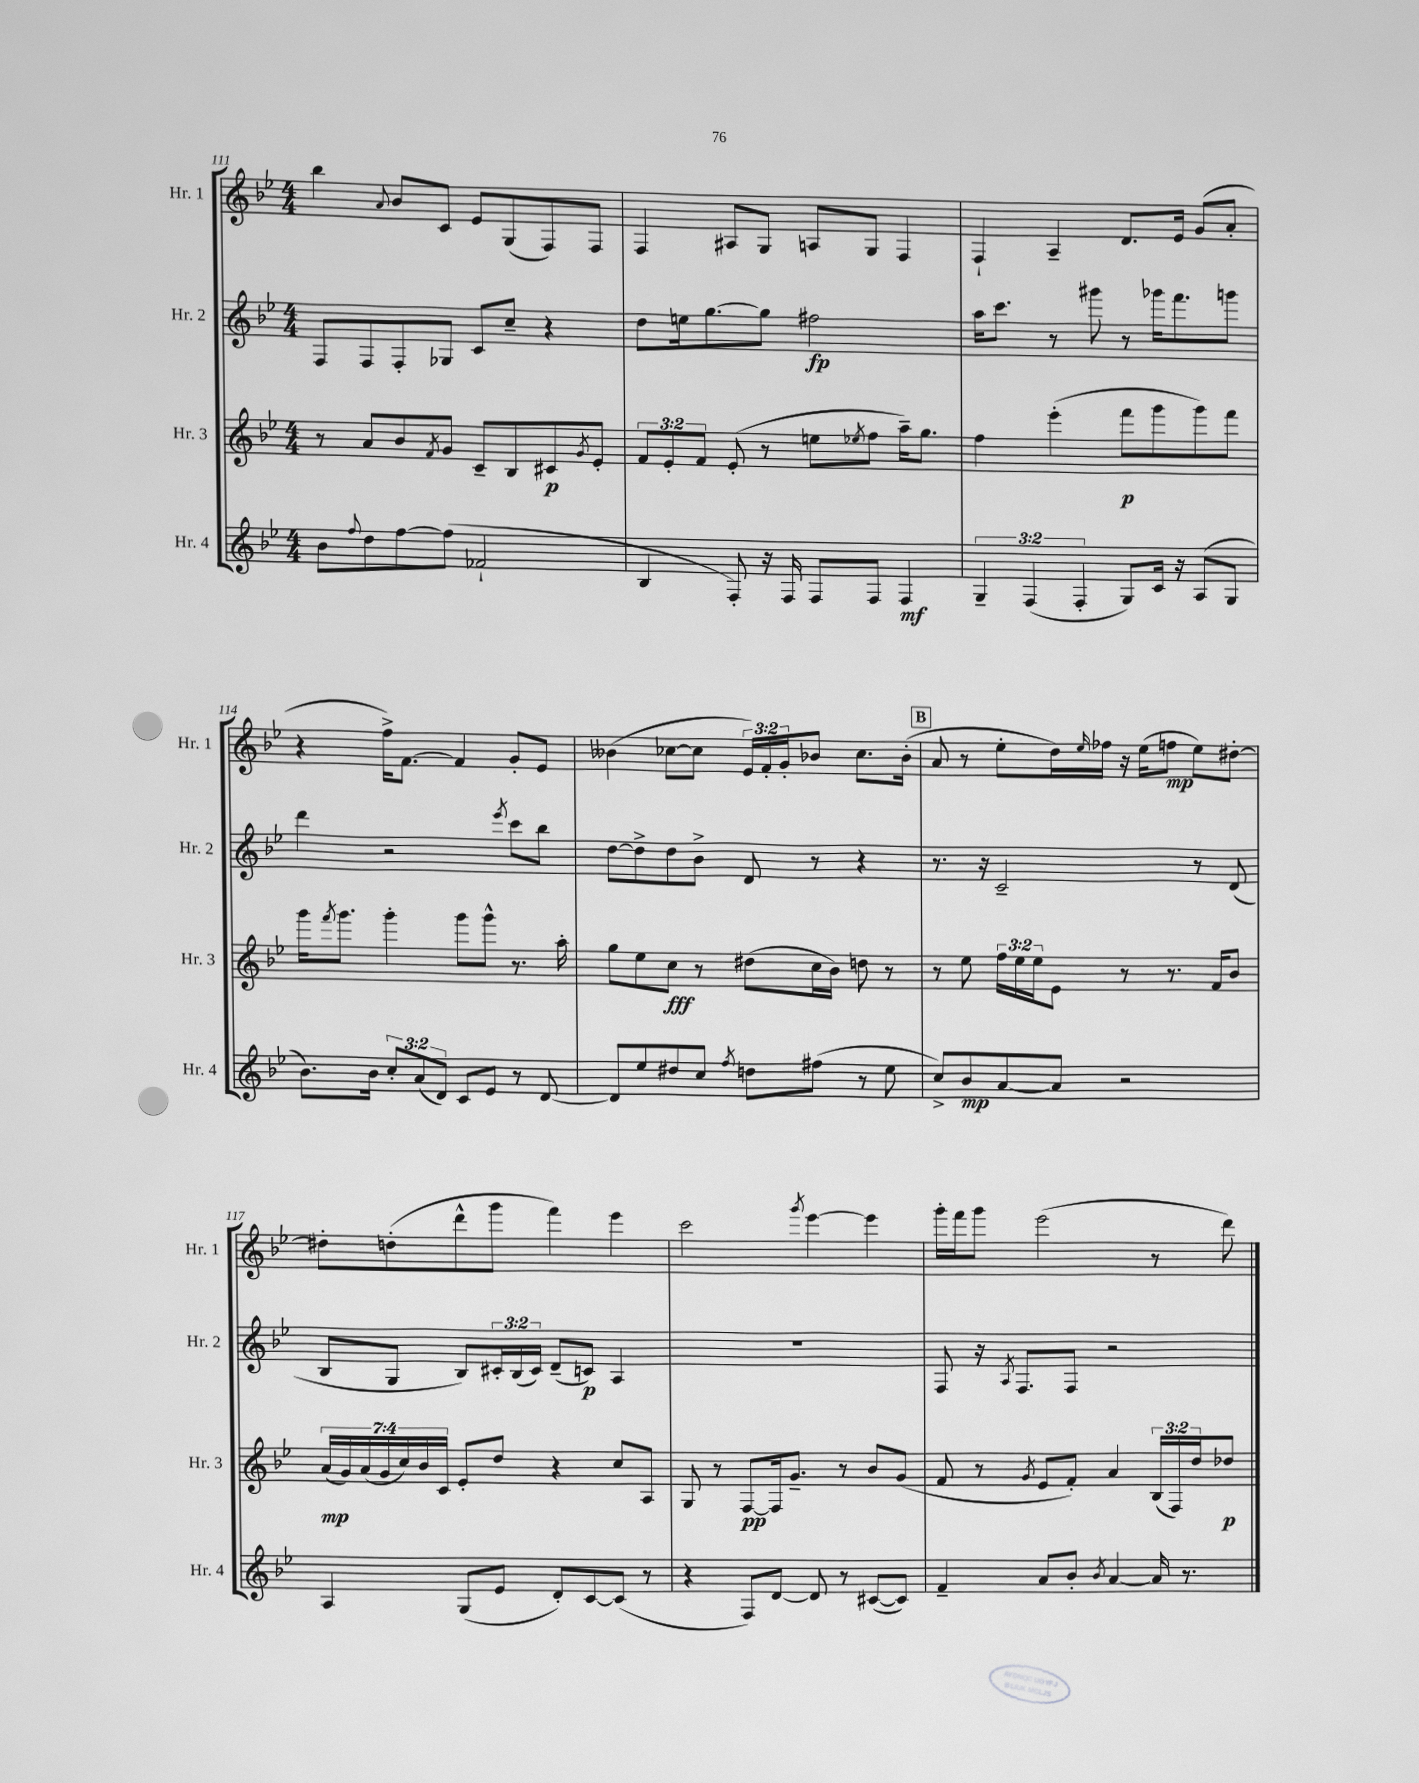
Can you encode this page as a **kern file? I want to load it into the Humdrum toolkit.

**kern	**dynam	**kern	**dynam	**kern	**dynam	**kern	**dynam
*part4	*part4	*part3	*part3	*part2	*part2	*part1	*part1
*staff4	*staff4	*staff3	*staff3	*staff2	*staff2	*staff1	*staff1
*I"Hr. 4	*	*I"Hr. 3	*	*I"Hr. 2	*	*I"Hr. 1	*
*I'Hr. 4	*	*I'Hr. 3	*	*I'Hr. 2	*	*I'Hr. 1	*
*clefG2	*	*clefG2	*	*clefG2	*	*clefG2	*
*k[b-e-]	*	*k[b-e-]	*	*k[b-e-]	*	*k[b-e-]	*
*M4/4	*	*M4/4	*	*M4/4	*	*M4/4	*
=111	=111	=111	=111	=111	=111	=111	=111
8b-\L	.	8r	.	8F/L	.	4bb-\	.
8qqff/	.	.	.	.	.	.	.
8dd\	.	8a/L	.	8F/	.	.	.
.	.	.	.	.	.	8qqa/	.
[8ff\	.	8b-/	.	8F'/	.	8b-/L	.
.	.	8qf/	.	.	.	.	.
(8ff\J]	.	8g/J	.	8G-X/J	.	8c/J	.
2f-X`/	.	8c~/L	.	8c/L	.	8e-/L	.
.	.	8B-/	.	8cc~/J	.	(8G/	.
.	.	8c#X/	p	4r	.	8F/)	.
.	.	8qg/	.	.	.	.	.
.	.	8e-'/J	.	.	.	8F/J	.
=112	=112	=112	=112	=112	=112	=112	=112
4B-/	.	12f/L	.	8dd\L	.	4F/	.
.	.	12e-'/	.	.	.	.	.
.	.	.	.	16een\k	.	.	.
.	.	12f/J	.	.	.	.	.
.	.	.	.	[8.gg\	.	.	.
8F'/)	.	(8e-'/	.	.	.	8A#X/L	.
16r	.	8r	.	8gg\J]	.	8G/J	.
16F/	.	.	.	.	.	.	.
8F/L	.	8een\L	.	2ff#X\	fp	8An/L	.
.	.	8qee-X/	.	.	.	.	.
8F/J	.	8ff\J	.	.	.	8G/J	.
4F/	mf	16aa~\KL)	.	.	.	4F/	.
.	.	8.gg\J	.	.	.	.	.
=113	=113	=113	=113	=113	=113	=113	=113
6G~/	.	4ff\	.	16aa\KL	.	4F`/	.
.	.	.	.	8.ccc\J	.	.	.
(6F/	.	.	.	.	.	.	.
.	.	(4eee-'\	.	8r	.	4A~/	.
6F'/	.	.	.	.	.	.	.
.	.	.	.	8ggg#X\	.	.	.
8G/L)	.	8fff\L	p	8r	.	8.d/L	.
16c/Jk	.	8ggg\	.	16ggg-X\KL	.	.	.
16r	.	.	.	8.fff\	.	16e-/Jk	.
(8A/L	.	8ggg\)	.	.	.	(8g/L	.
8G/J	.	8fff\J	.	8gggn\J	.	8a'/J	.
!!LO:LB:g=z
=114	=114	=114	=114	=114	=114	=114	=114
8.b-\L)	.	16ggg\KL	.	4ddd\	.	4r	.
.	.	8qfff/	.	.	.	.	.
.	.	8.ggg\J	.	.	.	.	.
16b-\Jk	.	.	.	.	.	.	.
12cc'/L	.	4ggg'\	.	2r	.	16ff^\KL)	.
.	.	.	.	.	.	[8.f\J	.
(12a/	.	.	.	.	.	.	.
12d/J)	.	.	.	.	.	.	.
8c/L	.	8ggg\L	.	.	.	4f/]	.
8e-/J	.	8ggg^^\J	.	.	.	.	.
.	.	.	.	8qeee-/	.	.	.
8r	.	8.r	.	8ccc\L	.	8g'/L	.
[8d/	.	.	.	8bb-\J	.	8e-/J	.
.	.	16aa'\	.	.	.	.	.
=115	=115	=115	=115	=115	=115	=115	=115
8d/L]	.	8gg\L	.	[8dd\L	.	(4b--X\	.
8ee-/	.	8ee-\	.	8dd^\]	.	.	.
8dd#X/	.	8cc\J	fff	8dd\	.	[8cc-X\L	.
8cc/J	.	8r	.	8b-^\J	.	8cc-\J]	.
8qff/	.	.	.	.	.	.	.
8ddn\L	.	(8dd#X\L	.	8d/	.	24e-/LL)	.
.	.	.	.	.	.	24f'/	.
.	.	.	.	.	.	24g'/J	.
(8ff#X\J	.	16cc\L	.	8r	.	8b-X/J	.
.	.	16b-\JJ)	.	.	.	.	.
8r	.	8ddn\	.	4r	.	8.cc-\L	.
8ee-\	.	8r	.	.	.	.	.
.	.	.	.	.	.	(16b-'\Jk	.
!!LO:REH:place=s1:t=B
=116	=116	=116	=116	=116	=116	=116	=116
8cc^/L)	.	8r	.	8.r	.	8a/	.
8b-/	mp	8ee-\	.	.	.	8r	.
.	.	.	.	16r	.	.	.
[8a/	.	24ff\LL	.	2c~/	.	8ee-'\L	.
.	.	24ee-\	.	.	.	.	.
.	.	24ee-\J	.	.	.	.	.
8a/J]	.	8e-\J	.	.	.	16dd\L)	.
.	.	.	.	.	.	16qqee-/	.
.	.	.	.	.	.	16ff-X\JJ	.
2r	.	8r	.	.	.	16r	.
.	.	.	.	.	.	(16ee-\KL	.
.	.	8.r	.	.	.	8ffn\J	mp
.	.	.	.	8r	.	8ee-\L)	.
.	.	16f/KL	.	.	.	.	.
.	.	8b-/J	.	(8d/	.	[8dd#X'\J	.
!!LO:LB:g=z
=117	=117	=117	=117	=117	=117	=117	=117
4A/	.	(28a/LL	mp	8B-/L	.	8dd#X'\L]	.
.	.	28g/)	.	.	.	.	.
.	.	(28a/	.	.	.	.	.
.	.	28g/	.	.	.	.	.
.	.	.	.	8G/J	.	(8ddn'\	.
.	.	28cc/)	.	.	.	.	.
.	.	28b-/	.	.	.	.	.
.	.	28c/JJ	.	.	.	.	.
(8G/L	.	8e-'/L	.	8B-/L)	.	8ddd^^\	.
8e-/J	.	8dd/J	.	24c#X'/L	.	8ggg\J	.
.	.	.	.	(24B-/	.	.	.
.	.	.	.	24c#/JJ)	.	.	.
8d'/L)	.	4r	.	(8d~/L	.	4fff\)	.
[8c/	.	.	.	8cn/J)	p	.	.
(8c/J]	.	8cc/L	.	4A/	.	4eee-\	.
8r	.	8A/J	.	.	.	.	.
=118	=118	=118	=118	=118	=118	=118	=118
4r	.	8G/	.	1r	.	2ccc\	.
.	.	8r	.	.	.	.	.
8F/L)	.	[8F/L	pp	.	.	.	.
[8d/J	.	16F/k]	.	.	.	.	.
.	.	8.g~/J	.	.	.	.	.
.	.	.	.	.	.	8qggg/	.
8d/]	.	.	.	.	.	[4eee-\	.
8r	.	8r	.	.	.	.	.
([8c#X/L	.	8b-/L	.	.	.	4eee-\]	.
8c#/J])	.	(8g/J	.	.	.	.	.
=119	=119	=119	=119	=119	=119	=119	=119
4f~/	.	8f/	.	8F/	.	16ggg'\LL	.
.	.	.	.	.	.	16fff\J	.
.	.	8r	.	16r	.	8ggg\J	.
.	.	.	.	8qA/	.	.	.
.	.	.	.	8.F/L	.	.	.
.	.	8qg/	.	.	.	.	.
8a/L	.	8e-/L	.	.	.	(2eee-\	.
8b-'/J	.	8f'/J)	.	8F/J	.	.	.
8qb-/	.	.	.	.	.	.	.
[4a/	.	4a/	.	2r	.	.	.
16a/]	.	(24B-/LL	.	.	.	8r	.
.	.	24F/)	.	.	.	.	.
8.r	.	.	.	.	.	.	.
.	.	24dd/J	.	.	.	.	.
.	.	8dd-X/J	p	.	.	8ddd\)	.
==	==	==	==	==	==	==	==
*-	*-	*-	*-	*-	*-	*-	*-
